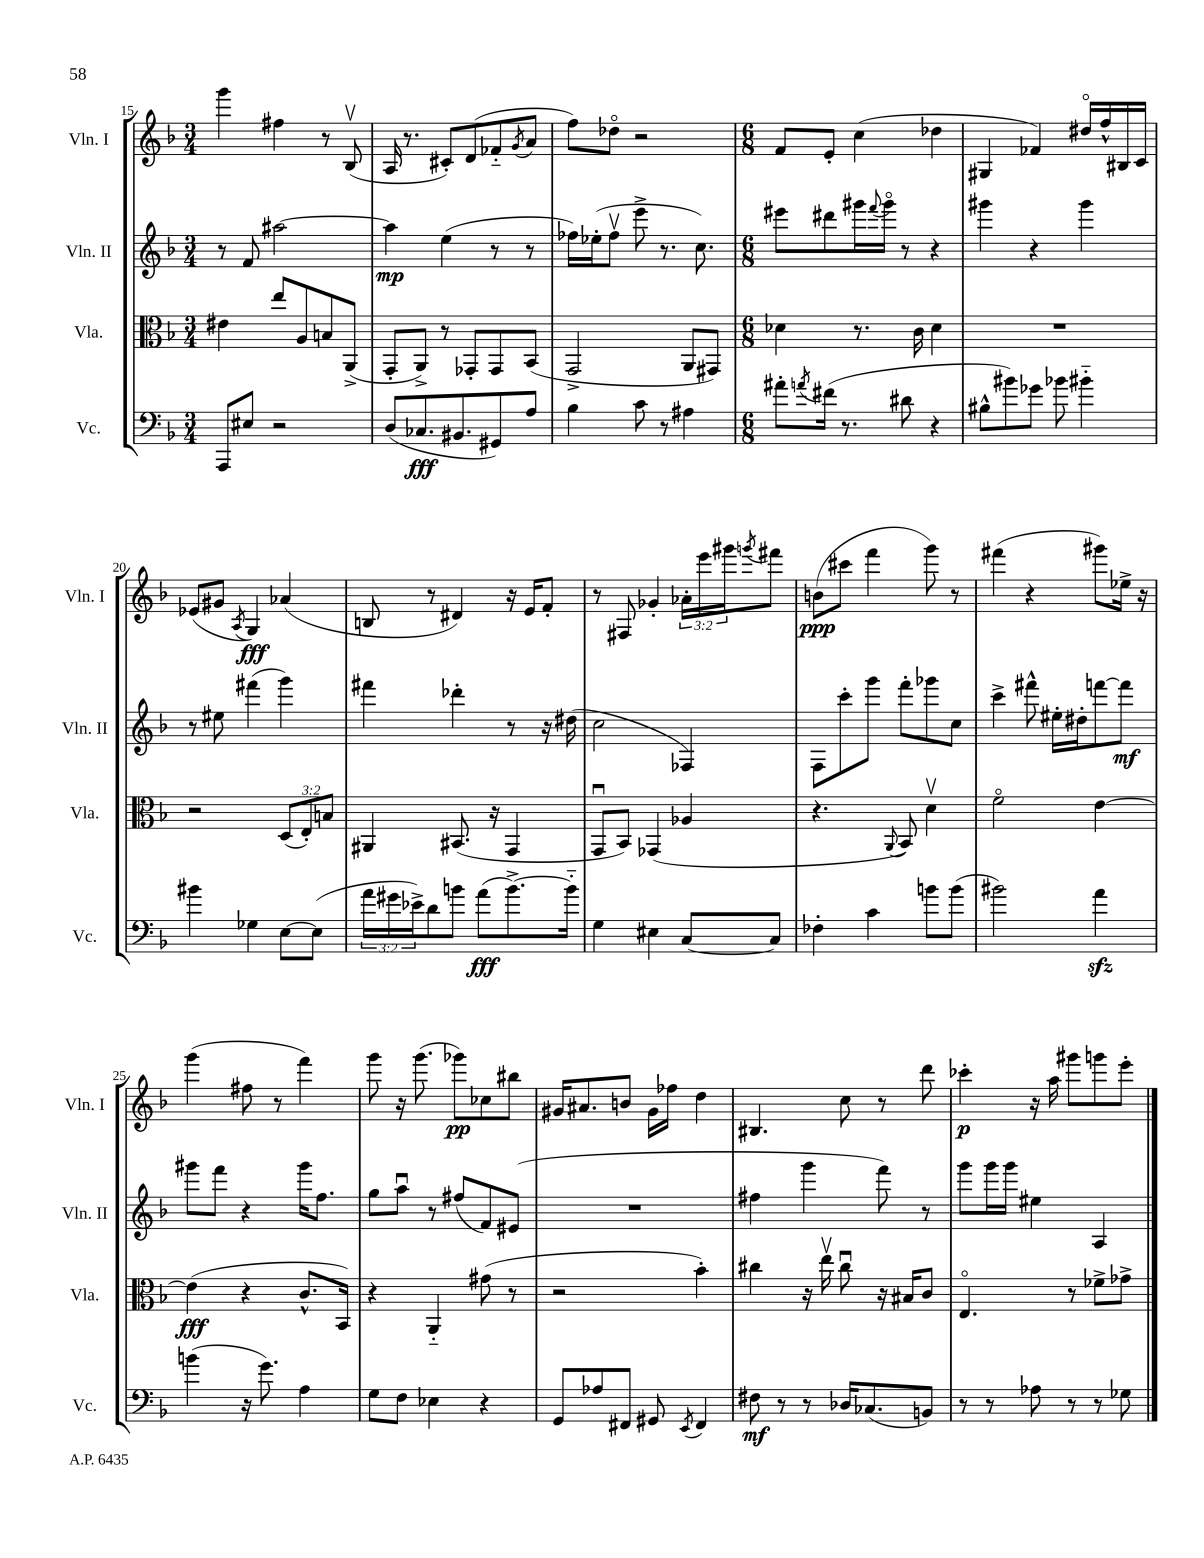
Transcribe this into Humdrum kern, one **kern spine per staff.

**kern	**kern	**kern	**kern
*staff4	*staff3	*staff2	*staff1
*clefF4	*clefC3	*clefG2	*clefG2
*k[b-]	*k[b-]	*k[b-]	*k[b-]
*M3/4	*M3/4	*M3/4	*M3/4
8AAA	4e#	8r	4ggg
8E#	.	8f	.
2r	8ee	[2aa#	4ff#
.	8A	.	.
.	8B	.	8r
.	(8AA^	.	(8B-v
=	=	=	=
(8D	8GG'	4aa#]	16A
.	.	.	8.r
8.C-	8AA^)	.	.
.	8r	(4ee	8c#')
8.BB#	.	.	.
.	8GG-'	.	(8d
8GG#)	8GG-	8r	8f-'~
.	.	.	8qg
8A	(8BB-	8r	8a
=	=	=	=
4B-	2GG^	16ff-)	8ff)
.	.	(16ee-'	.
.	.	8ff-v	8dd-o
8c	.	8eee^	2r
8r	.	8.r	.
4A#	8AA	.	.
.	.	8.cc)	.
.	8GG#)	.	.
=	=	=	=
*M6/8	*M6/8	*M6/8	*M6/8
8a#'	4d-	8eee#	8f
8qa	.	.	.
(16f#	.	8ddd#	8e'
8.r	.	.	.
.	8.r	16ggg#	(4cc
.	.	8qqfff	.
.	.	16ggg#o	.
8d#	.	8r	.
.	16c	.	.
4r	4d-	4r	4dd-
=	=	=	=
8B#^^	2.r	4ggg#	4G#
8b#)	.	.	.
8g-	.	4r	4f-)
8b-	.	.	.
4b#'~	.	4ggg#	16dd#o
.	.	.	16ff^^
.	.	.	16B#
.	.	.	16c
=	=	=	=
4b#	2r	8r	(8e-
.	.	8ee#	8g#
.	.	.	8qA
4G-	.	(4fff#	4G)
[8E	(12D	4ggg)	(4a-
.	12E')	.	.
(8E]	.	.	.
.	12B	.	.
=	=	=	=
24a	4AA#	4fff#	8B
24g#	.	.	.
24e-^)	.	.	.
8d	.	.	8r
8b	(8.BB#	4ddd-'	4d#)
(8a	.	.	.
.	16r	.	.
[8.b^)	4GG	8r	16r
.	.	.	16e
.	.	16r	8f'
16b'~]	.	(16dd#	.
=	=	=	=
4G	8GGu	2cc	8r
.	8BB-)	.	8F#
4E#	(4GG-	.	4g-'
[8C	4A-	4F-)	24a-'
.	.	.	24eee
.	.	.	24ggg#
.	.	.	8qggg
8C]	.	.	8fff#
=	=	=	=
4F-'	4.r	8F	(8b
.	.	8ccc'	8ccc#
4c	.	8ggg	4fff
.	8qqAA	.	.
.	8BB-)	8fff'	.
8b	4dv	8ggg-	8ggg)
(8b	.	8cc	8r
=	=	=	=
2b#)	2fo	4ccc^	(4fff#
.	.	8fff#^^	4r
.	.	16ee#'	.
.	.	16dd#'	.
4a	[4e	[8fff	8ggg#)
.	.	8fff]	16ee-^
.	.	.	16r
=	=	=	=
(4b	(4e]	8ggg#	(4ggg
.	.	8fff	.
16r	4r	4r	8ff#
8.g)	.	.	.
.	.	.	8r
4A	8.c^^	16ggg#	4fff)
.	.	8.ff	.
.	16BB-)	.	.
=	=	=	=
8G	4r	8gg	8ggg
8F	.	8aau	16r
.	.	.	(8.ggg
4E-	4AA'~	8r	.
.	.	(8ff#	8ggg-)
4r	(8g#	8f)	8cc-
.	8r	(8e#	8bb#
=	=	=	=
8GG	2r	2.r	16g#
.	.	.	8.a#
8A-	.	.	.
8FF#	.	.	8b
8GG#	.	.	16g#
.	.	.	16ff-
8qEE	.	.	.
4FF#	4b-')	.	4dd
=	=	=	=
8F#	4cc#	4ff#	4.B#
8r	.	.	.
8r	16r	4ggg	.
.	16eev	.	.
16D-	8cc#u	.	8cc
(8.C-	.	.	.
.	16r	8fff)	8r
.	16B#	.	.
8BB)	8c	8r	8ddd
=	=	=	=
8r	4.Eo	8ggg	4ccc-'
8r	.	16ggg	.
.	.	16ggg	.
8A-	.	4ee#	16r
.	.	.	16aa
8r	8r	.	8ggg#
8r	8f-^	4A	8ggg
8G-	8g-^	.	8eee'
==	==	==	==
*-	*-	*-	*-
